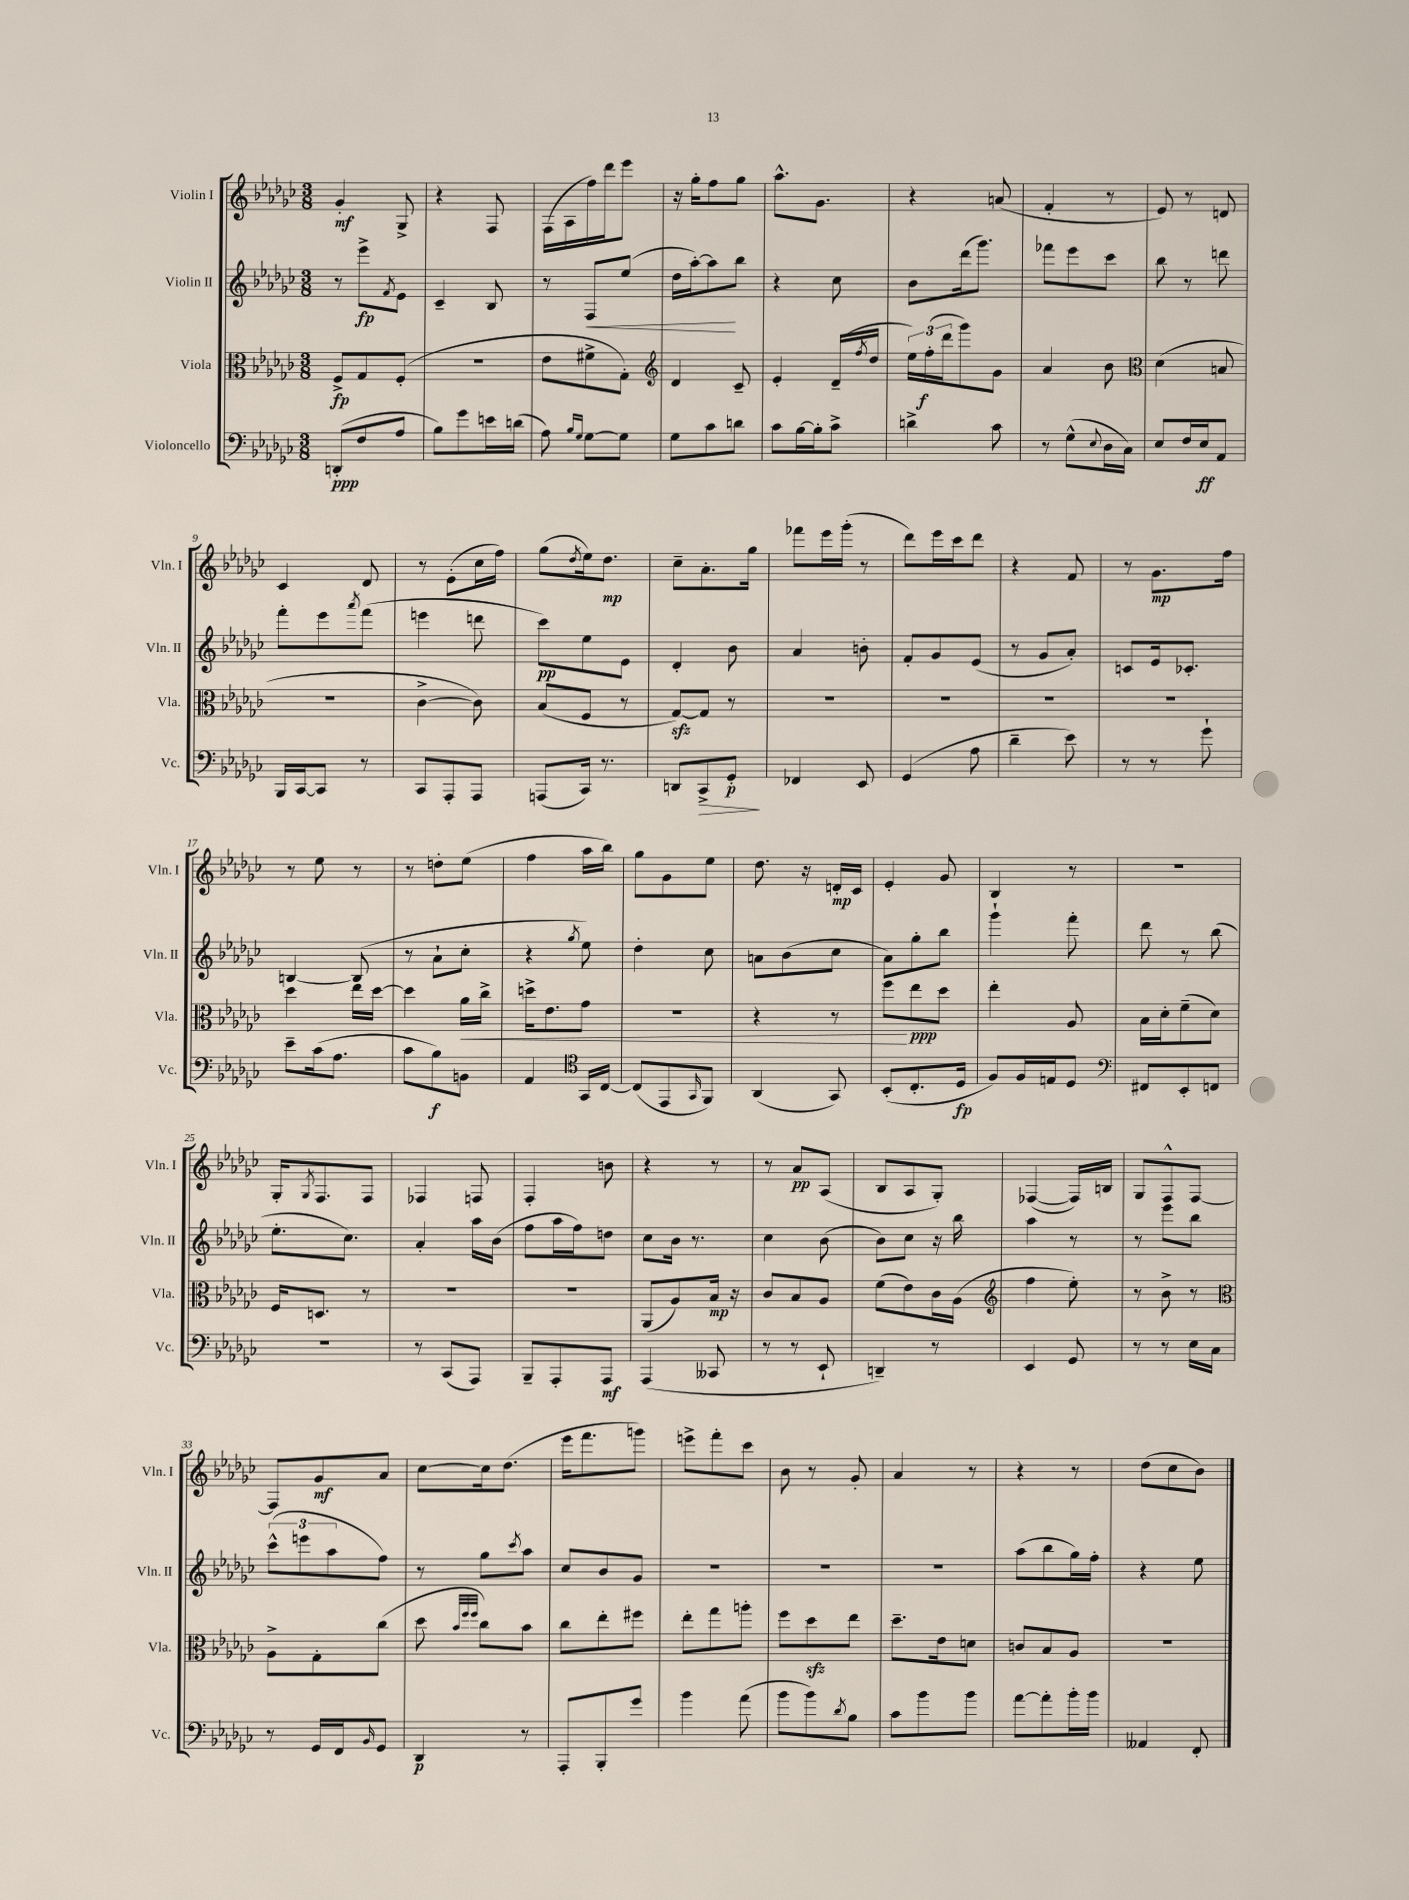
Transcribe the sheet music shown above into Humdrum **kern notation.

**kern	**dynam	**kern	**dynam	**kern	**dynam	**kern	**dynam
*part4	*part4	*part3	*part3	*part2	*part2	*part1	*part1
*staff4	*staff4	*staff3	*staff3	*staff2	*staff2	*staff1	*staff1
*I"Violoncello	*	*I"Viola	*	*I"Violin II	*	*I"Violin I	*
*I'Vc.	*	*I'Vla.	*	*I'Vln. II	*	*I'Vln. I	*
*clefF4	*	*clefC3	*	*clefG2	*	*clefG2	*
*k[b-e-a-d-g-c-]	*	*k[b-e-a-d-g-c-]	*	*k[b-e-a-d-g-c-]	*	*k[b-e-a-d-g-c-]	*
*M3/8	*	*M3/8	*	*M3/8	*	*M3/8	*
=1	=1	=1	=1	=1	=1	=1	=1
(8DDn'/L	ppp	8F^/L	fp	8r	.	4g-'/	mf
8F/	.	8G-/	.	8eee-^\L	fp	.	.
.	.	.	.	8qf/	.	.	.
8A-/J	.	(8F'/J	.	8e-\J	.	8G-^/	.
=2	=2	=2	=2	=2	=2	=2	=2
8B-\L)	.	4.r	.	4c-~/	.	4r	.
8g-\	.	.	.	.	.	.	.
16en\L	.	.	.	8B-/	.	8F/	.
(16dn\JJ	.	.	.	.	.	.	.
=3	=3	=3	=3	=3	=3	=3	=3
8A-\)	.	8e-\L	.	8r	.	(16F\LL	.
.	.	.	.	.	.	16A-\	.
16qqB-/LL	.	.	.	.	.	.	.
16qqG-/JJ	.	.	.	.	.	.	.
!	!	!	!	!	!LO:HP:b	!	!
[8G-\L	.	8f#X^\	.	8F/L	<	16ff\)	.
.	.	.	.	.	.	16ddd-\J	.
8G-\J]	.	8G-'\J)	.	(8ee-/J	.	8eee-\J	.
=4	=4	=4	=4	=4	=4	=4	=4
*	*	*clefG2	*	*	*	*	*
8G-\L	.	4d-/	.	16dd-\LL	.	16r	.
.	.	.	.	[16aa-'\J)	.	16gg-'\KL	.
8c-\	.	.	.	8aa-\]	.	8ff\	.
8dn\J	.	8c-~/	.	8bb-\J	[	8gg-\J	.
=5	=5	=5	=5	=5	=5	=5	=5
8c-\L	.	4e-'/	.	4r	.	8.aa-^^\L	.
[16B-\L	.	.	.	.	.	.	.
16B-'\J]	.	.	.	.	.	8.g-\J	.
8c-^\J	.	(16d-~/LL	.	8cc-\	.	.	.
.	.	8qff/	.	.	.	.	.
.	.	16dd-/JJ	.	.	.	.	.
=6	=6	=6	=6	=6	=6	=6	=6
4dn^\	.	24ee-\LL)	.	8b-\L	.	4r	.
.	.	(24ff'\	f	.	.	.	.
.	.	24ddd-\J	.	.	.	.	.
.	.	8ggg-\)	.	(16ddd-\k	.	.	.
.	.	.	.	8.ggg-\J)	.	.	.
8c-\	.	8g-\J	.	.	.	(8an/	.
=7	=7	=7	=7	=7	=7	=7	=7
8r	.	4a-/	.	8fff-X\L	.	4f'/	.
(8G-^^\L	.	.	.	8eee-\	.	.	.
8qqE-/	.	.	.	.	.	.	.
16D-\L	.	8b-\	.	8ccc-\J	.	8r	.
16C-\JJ)	.	.	.	.	.	.	.
=8	=8	=8	=8	=8	=8	=8	=8
*	*	*clefC3	*	*	*	*	*
8E-/L	.	(4d-\	.	8bb-\	.	8e-/)	.
16F/L	.	.	.	8r	.	8r	.
16E-/J	ff	.	.	.	.	.	.
8AA-/J	.	8Bn/	.	8dddn\	.	8dn/	.
!!LO:LB:g=z
=9	=9	=9	=9	=9	=9	=9	=9
16BBB-/LL	.	4.r	.	8fff'\L	.	4c-/	.
[16CC-/J	.	.	.	.	.	.	.
8CC-/J]	.	.	.	8eee-\	.	.	.
.	.	.	.	8qaaa-/	.	.	.
8r	.	.	.	(8fff\J	.	8d-/	.
=10	=10	=10	=10	=10	=10	=10	=10
8CC-/L	.	[4c-^\	.	4eeen\	.	8r	.
8AAA-'/	.	.	.	.	.	(8e-'\L	.
8AAA-/J	.	8c-\])	.	8dddn\	.	16cc-\L	.
.	.	.	.	.	.	16ff\JJ)	.
=11	=11	=11	=11	=11	=11	=11	=11
(8AAAn/L	.	(8B-/L	.	8ccc-\L)	pp	(8gg-\L	.
.	.	.	.	.	.	8qdd-/	.
16CC-/Jk)	.	8F/J	.	8ee-\	.	16ee-\k)	.
8.r	.	.	.	.	.	8.dd-\J	mp
.	.	8r	.	8e-\J	.	.	.
=12	=12	=12	=12	=12	=12	=12	=12
8DDn/L	.	[8G-zz/L)	.	4d-'/	.	8cc-~\L	.
!	!LO:HP:b	!	!	!	!	!	!
8CC-^/	>	8G-/J]	.	.	.	8.a-'\	.
8GG-'/J	p	8r	.	8b-\	.	.	.
.	.	.	.	.	.	16gg-\Jk	.
.	]	.	.	.	.	.	.
=13	=13	=13	=13	=13	=13	=13	=13
4FF-X/	.	4.r	.	4a-/	.	8fff-X\L	.
.	.	.	.	.	.	16eee-\L	.
.	.	.	.	.	.	(16ggg-'\JJ	.
8EE-/	.	.	.	8bn'\	.	8r	.
=14	=14	=14	=14	=14	=14	=14	=14
(4GG-/	.	4.r	.	8f'/L	.	8ddd-\L)	.
.	.	.	.	8g-/	.	16eee-\L	.
.	.	.	.	.	.	16ccc-\J	.
8A-\	.	.	.	(8e-/J	.	8ddd-\J	.
=15	=15	=15	=15	=15	=15	=15	=15
4d-~\	.	4.r	.	8r	.	4r	.
.	.	.	.	8g-/L	.	.	.
8e-\)	.	.	.	8a-'/J)	.	8f/	.
=16	=16	=16	=16	=16	=16	=16	=16
8r	.	4.r	.	8cn/L	.	8r	.
8r	.	.	.	16e-/k	.	8.g-\L	mp
.	.	.	.	8.c-X'/J	.	.	.
8g-`\	.	.	.	.	.	.	.
.	.	.	.	.	.	16ff\Jk	.
!!LO:LB:g=z
=17	=17	=17	=17	=17	=17	=17	=17
8e-~\L	.	4dd-\	.	[4Bn/	.	8r	.
(16c-\k	.	.	.	.	.	8ee-\	.
8.A-\J	.	.	.	.	.	.	.
.	.	16ee-\LL	.	(8B/]	.	8r	.
.	.	[16dd-\JJ	.	.	.	.	.
=18	=18	=18	=18	=18	=18	=18	=18
8c-\L	.	4dd-\]	.	8r	.	8r	.
8B-\)	f	.	.	8a-`\L	.	8ddn'\L	.
!	!	!	!LO:HP:b	!	!	!	!
8BBn\J	.	16a-\LL	<	8cc-'\J	.	(8ee-\J	.
.	.	16cc-^\JJ	.	.	.	.	.
=19	=19	=19	=19	=19	=19	=19	=19
4AA-/	.	16ddn^\KL	.	4r	.	4ff\	.
.	.	8.e-\	.	.	.	.	.
*clefC4	*	*	*	*	*	*	*
.	.	.	.	8qgg-/	.	.	.
16GG-/LL	.	8g-\J	.	8ee-\)	.	16aa-\LL	.
[16C-/JJ	.	.	.	.	.	16bb-\JJ)	.
=20	=20	=20	=20	=20	=20	=20	=20
(8C-/L]	.	4.r	.	4dd-'\	.	8gg-\L	.
8EE-/	.	.	.	.	.	8g-\	.
16qqGG-/	.	.	.	.	.	.	.
8FF/J)	.	.	.	8cc-\	.	8ee-\J	.
=21	=21	=21	=21	=21	=21	=21	=21
(4AA-/	.	4r	.	8an\L	.	8.dd-\	.
.	.	.	.	(8b-\	.	.	.
.	.	.	.	.	.	16r	.
8GG-/)	.	8r	.	8cc-\J	.	16dn'/LL	mp
.	.	.	.	.	.	16c-/JJ	.
=22	=22	=22	=22	=22	=22	=22	=22
(8BB-'/L	.	8ff\L	.	8a-\L)	.	4e-'/	.
8.C-'/	.	8ee-\	[ ppp	8gg-'\	.	.	.
.	.	8dd-\J	.	8bb-\J	.	8g-/	.
16D-/Jk	fp	.	.	.	.	.	.
=23	=23	=23	=23	=23	=23	=23	=23
8F/L)	.	4ee-'\	.	4ggg-`\	.	4B-/	.
16F/L	.	.	.	.	.	.	.
16En/J	.	.	.	.	.	.	.
8D-/J	.	8A-/	.	8fff'\	.	8r	.
=24	=24	=24	=24	=24	=24	=24	=24
*clefF4	*	*	*	*	*	*	*
8FF#X/L	.	16B-\LL	.	8ddd-\	.	4.r	.
.	.	16d-'\J	.	.	.	.	.
8EE-'/	.	(8f~\	.	8r	.	.	.
8FFn/J	.	8d-\J)	.	(8bb-\	.	.	.
!!LO:LB:g=z
=25	=25	=25	=25	=25	=25	=25	=25
4.r	.	16F/KL	.	8.ee-'\L	.	16G-'/KL	.
.	.	.	.	.	.	8qG-/	.
.	.	8.Dn/J	.	.	.	8.F/	.
.	.	.	.	8.cc-\J)	.	.	.
.	.	8r	.	.	.	8F/J	.
=26	=26	=26	=26	=26	=26	=26	=26
8r	.	4.r	.	4a-'/	.	4F-X/	.
(8CC-/L	.	.	.	.	.	.	.
8AAA-/J)	.	.	.	16aa-\LL	.	8Fn/	.
.	.	.	.	(16b-\JJ	.	.	.
=27	=27	=27	=27	=27	=27	=27	=27
8BBB-~/L	.	4.r	.	8ff\L	.	4F'/	.
8AAA-'/	.	.	.	16aa-\L	.	.	.
.	.	.	.	16ff\J)	.	.	.
8AAA-/J	mf	.	.	8ddn\J	.	8bn\	.
=28	=28	=28	=28	=28	=28	=28	=28
(4AAA-/	.	(8AA-/L	.	8cc-\L	.	4r	.
.	.	8A-/)	.	16b-\Jk	.	.	.
.	.	.	.	8.r	.	.	.
8CC--X/	.	16B-/Jk	mp	.	.	8r	.
.	.	16r	.	.	.	.	.
=29	=29	=29	=29	=29	=29	=29	=29
8r	.	8c-/L	.	4cc-\	.	8r	.
8r	.	8B-/	.	.	.	8a-/L	pp
8EE-`/	.	8A-/J	.	(8b-\	.	(8A-/J	.
=30	=30	=30	=30	=30	=30	=30	=30
4DDn~/)	.	(8f\L	.	8b-\L)	.	8B-/L	.
.	.	8e-\)	.	8cc-\J	.	8A-/	.
8r	.	16c-\L	.	16r	.	8G-'/J)	.
.	.	(16A-\JJ	.	16bb-\	.	.	.
=31	=31	=31	=31	=31	=31	=31	=31
*	*	*clefG2	*	*	*	*	*
4EE-/	.	4ff\	.	4aa-\	.	([4F-X/	.
8GG-/	.	8ee-'\)	.	8r	.	16F-/LL])	.
.	.	.	.	.	.	16Bn/JJ	.
=32	=32	=32	=32	=32	=32	=32	=32
8r	.	8r	.	8r	.	8G-/L	.
8r	.	8b-^\	.	8eee-\L	.	8F^^/	.
16E-\LL	.	8r	.	8bb-\J	.	[8F/J	.
16C-\JJ	.	.	.	.	.	.	.
!!LO:LB:g=z
=33	=33	=33	=33	=33	=33	=33	=33
*	*	*clefC3	*	*	*	*	*
8r	.	8A-^\L	.	(12ccc-^^\L	.	8F/L]	.
.	.	.	.	12eeen\	.	.	.
16GG-/LL	.	8G-'\	.	.	.	8g-/	mf
.	.	.	.	12aa-\	.	.	.
16FF/J	.	.	.	.	.	.	.
16qqBB-/	.	.	.	.	.	.	.
8GG-/J	.	(8cc-\J	.	8ff\J)	.	8a-/J	.
=34	=34	=34	=34	=34	=34	=34	=34
4DD-/	p	8dd-\	.	8r	.	[8cc-\L	.
.	.	32qqb-/LLL	.	.	.	.	.
.	.	32qqff/	.	.	.	.	.
.	.	32qqff/JJJ	.	.	.	.	.
.	.	8cc-\L)	.	8gg-\L	.	16cc-\k]	.
.	.	.	.	.	.	(8.dd-\J	.
.	.	.	.	8qccc-/	.	.	.
8r	.	8b-\J	.	8aa-\J	.	.	.
=35	=35	=35	=35	=35	=35	=35	=35
8AAA-'/L	.	8cc-\L	.	8cc-/L	.	16eee-\KL	.
.	.	.	.	.	.	8.fff\	.
8BBB-'/	.	8ee-'\	.	8b-/	.	.	.
8g-/J	.	8ff#X\J	.	8g-/J	.	8gggn\J)	.
=36	=36	=36	=36	=36	=36	=36	=36
4b-\	.	8ee-'\L	.	4.r	.	8eeen^\L	.
.	.	8gg-\	.	.	.	8fff'\	.
(8a-\	.	8aan'\J	.	.	.	8ccc-\J	.
=37	=37	=37	=37	=37	=37	=37	=37
8b-\L	.	8ff\L	.	4.r	.	8b-\	.
8b-\)	.	8dd-zz\	.	.	.	8r	.
8qd-/	.	.	.	.	.	.	.
8B-\J	.	8ee-\J	.	.	.	8g-'/	.
=38	=38	=38	=38	=38	=38	=38	=38
8c-\L	.	8.dd-~\L	.	4.r	.	4a-/	.
8b-\	.	.	.	.	.	.	.
.	.	16e-\k	.	.	.	.	.
8b-\J	.	8dn\J	.	.	.	8r	.
=39	=39	=39	=39	=39	=39	=39	=39
[8a-\L	.	8cn/L	.	(8aa-\L	.	4r	.
8a-'\]	.	8B-/	.	8bb-\	.	.	.
16b-'\L	.	8A-/J	.	16gg-\L)	.	8r	.
16b-\JJ	.	.	.	16ff'\JJ	.	.	.
=40	=40	=40	=40	=40	=40	=40	=40
4AA--X/	.	4.r	.	4r	.	(8dd-\L	.
.	.	.	.	.	.	8cc-\	.
8FF'/	.	.	.	8ee-\	.	8b-\J)	.
==	==	==	==	==	==	==	==
*-	*-	*-	*-	*-	*-	*-	*-
